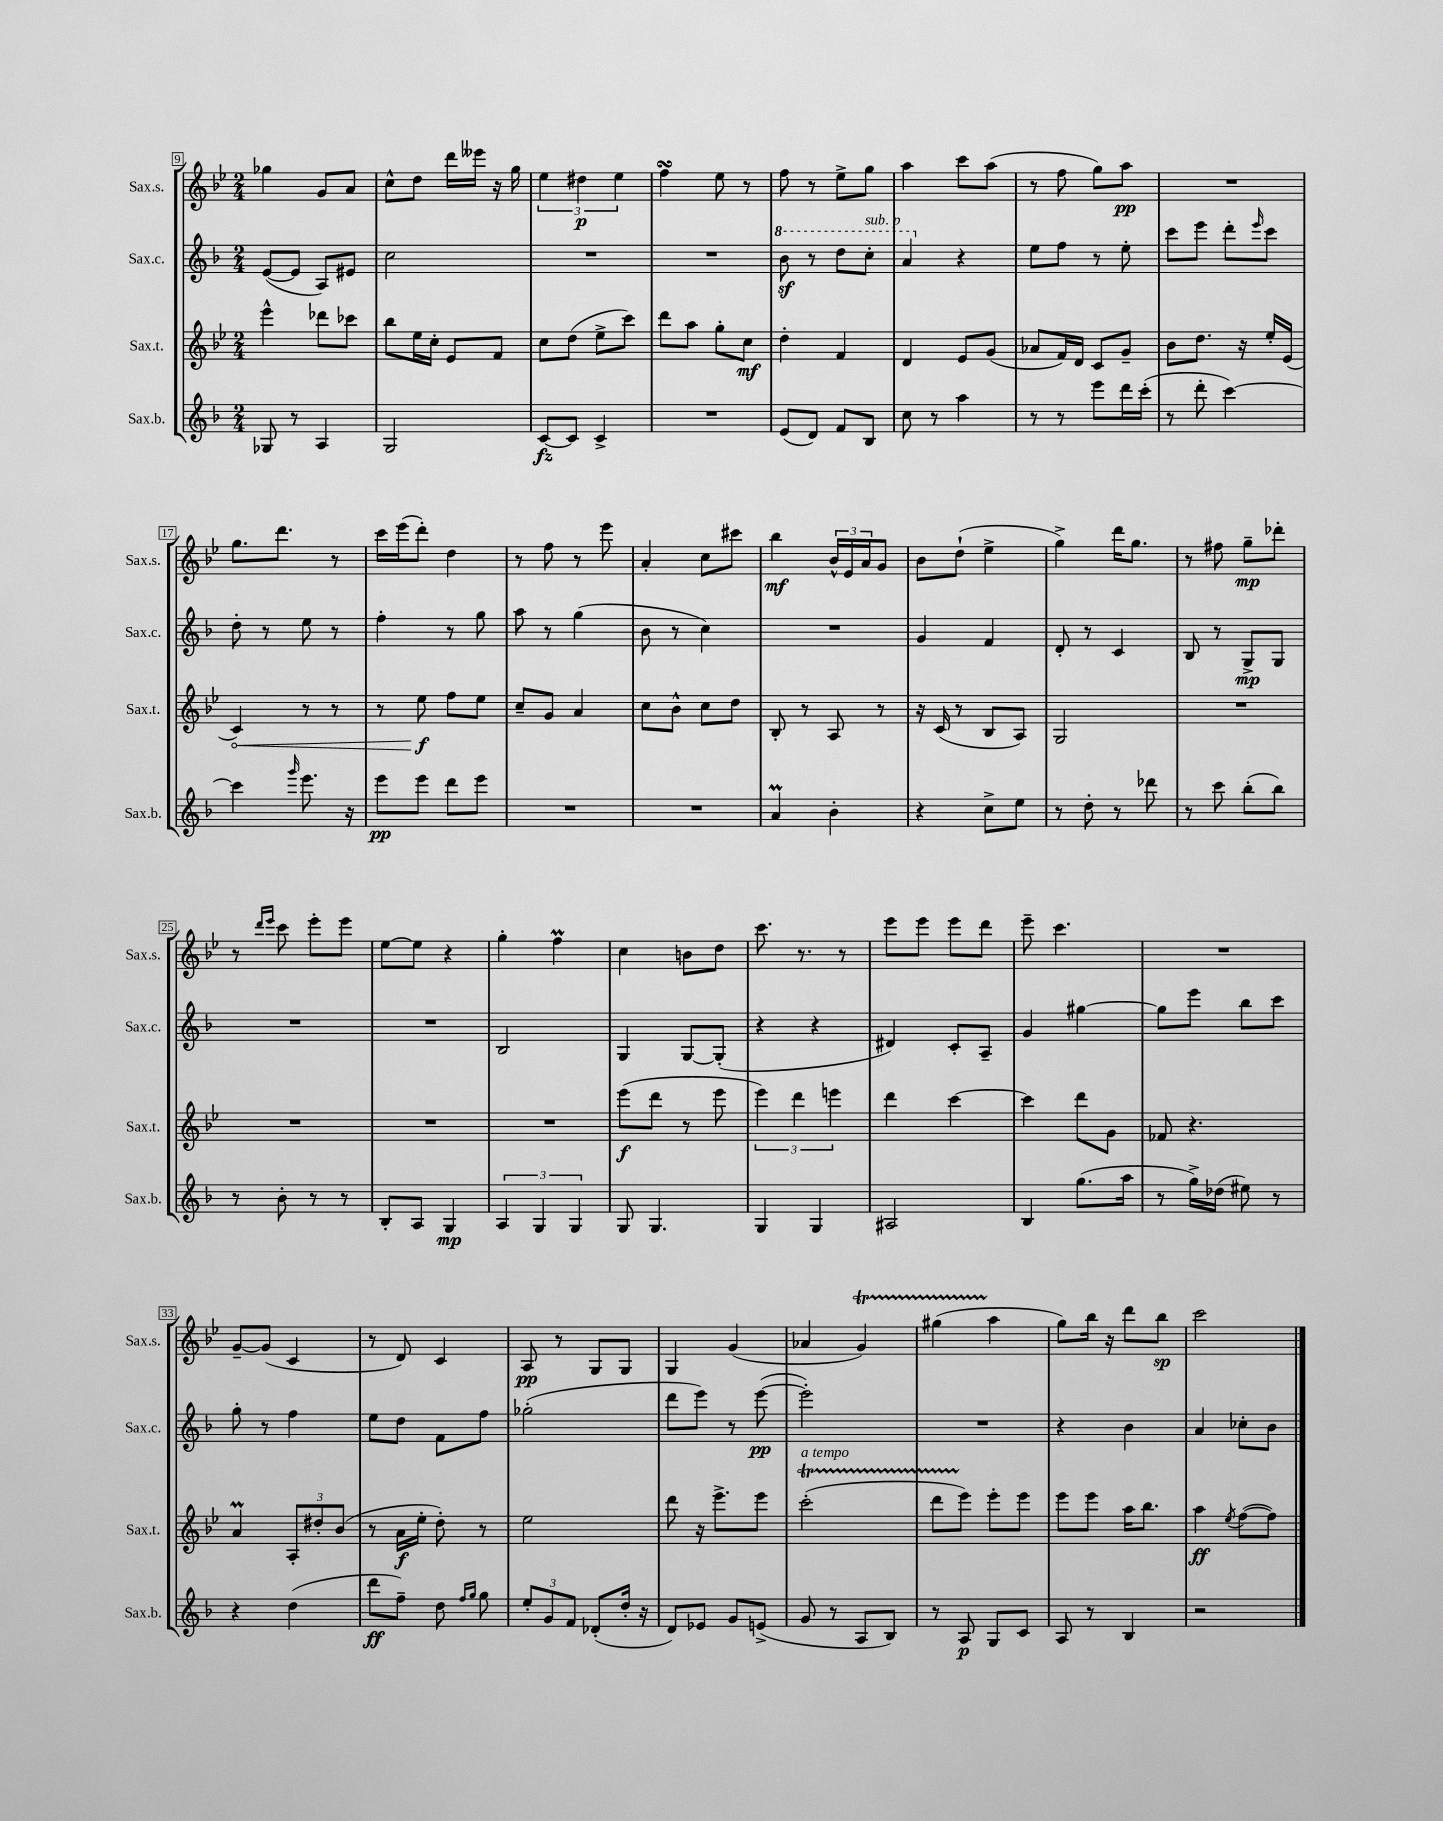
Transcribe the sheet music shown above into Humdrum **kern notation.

**kern	**dynam	**kern	**dynam	**kern	**dynam	**kern	**dynam
*part4	*part4	*part3	*part3	*part2	*part2	*part1	*part1
*staff4	*staff4	*staff3	*staff3	*staff2	*staff2	*staff1	*staff1
*I"Sax.b.	*	*I"Sax.t.	*	*I"Sax.c.	*	*I"Sax.s.	*
*I'Sax.b.	*	*I'Sax.t.	*	*I'Sax.c.	*	*I'Sax.s.	*
*clefG2	*	*clefG2	*	*clefG2	*	*clefG2	*
*k[b-]	*	*k[b-e-]	*	*k[b-]	*	*k[b-e-]	*
*M2/4	*	*M2/4	*	*M2/4	*	*M2/4	*
=9	=9	=9	=9	=9	=9	=9	=9
8G-X/	.	4eee-^^\	.	([8e/L	.	4gg-X\	.
8r	.	.	.	8e/J]	.	.	.
4A/	.	8ddd-X\L	.	8A/L)	.	8g/L	.
.	.	8ccc-X\J	.	8e#X/J	.	8a/J	.
=10	=10	=10	=10	=10	=10	=10	=10
2G/	.	8bb-\L	.	2cc\	.	8cc^^\L	.
.	.	16ee-\L	.	.	.	8dd\J	.
.	.	16cc'\JJ	.	.	.	.	.
.	.	8e-/L	.	.	.	16ddd\LL	.
.	.	.	.	.	.	16eee--X\JJ	.
.	.	8f/J	.	.	.	16r	.
.	.	.	.	.	.	16gg\	.
=11	=11	=11	=11	=11	=11	=11	=11
[8c/L	fz	8cc\L	.	2r	.	6ee-\	.
8c/J]	.	(8dd\J	.	.	.	.	.
.	.	.	.	.	.	6dd#X\	p
4c^/	.	8ee-^\L	.	.	.	.	.
.	.	.	.	.	.	6ee-\	.
.	.	8ccc\J)	.	.	.	.	.
=12	=12	=12	=12	=12	=12	=12	=12
2r	.	8ddd\L	.	2r	.	4ffsSSS\	.
.	.	8aa\J	.	.	.	.	.
.	.	8gg'\L	.	.	.	8ee-\	.
.	.	8cc\J	mf	.	.	8r	.
=13	=13	=13	=13	=13	=13	=13	=13
*	*	*	*	*8va	*	*	*
(8e/L	.	4dd'\	.	8bb-z\	.	8ff\	.
8d/J)	.	.	.	8r	.	8r	.
8f/L	.	4f/	.	8ddd\L	.	8ee-^\L	.
!	!	!	!	!LO:TX:a:i:t=sub. p	!	!	!
8B-/J	.	.	.	8ccc'\J	.	8gg\J	.
=14	=14	=14	=14	=14	=14	=14	=14
8cc\	.	4d/	.	4aa/	.	4aa\	.
8r	.	.	.	.	.	.	.
*	*	*	*	*X8va	*	*	*
4aa\	.	8e-/L	.	4r	.	8ccc\L	.
.	.	(8g/J	.	.	.	(8aa\J	.
=15	=15	=15	=15	=15	=15	=15	=15
8r	.	8a-X/L	.	8ee\L	.	8r	.
8r	.	16f/L)	.	8ff\J	.	8ff\	.
.	.	16d/JJ	.	.	.	.	.
8eee\L	.	8c/L	.	8r	.	8gg\L)	.
16ddd\L	.	8g~/J	.	8ee'\	.	8aa\J	pp
(16ccc'\JJ	.	.	.	.	.	.	.
=16	=16	=16	=16	=16	=16	=16	=16
8r	.	8b-\L	.	8ccc\L	.	2r	.
8ddd'\	.	8.dd\J	.	8eee\J	.	.	.
[4ccc\)	.	.	.	8ddd'\L	.	.	.
.	.	16r	.	.	.	.	.
.	.	.	.	16qqeee/	.	.	.
.	.	16ee-'/LL	.	8ccc\J	.	.	.
.	.	(16e-/JJ	.	.	.	.	.
!!LO:LB:g=z
=17	=17	=17	=17	=17	=17	=17	=17
!	!	!	!LO:HP:b	!	!	!	!
4ccc\]	.	4c/)	<	8dd'\	.	8.gg\L	.
.	.	.	.	8r	.	.	.
.	.	.	.	.	.	8.ddd\J	.
16qqggg/	.	.	.	.	.	.	.
8.eee\	.	8r	.	8ee\	.	.	.
.	.	8r	.	8r	.	8r	.
16r	.	.	.	.	.	.	.
=18	=18	=18	=18	=18	=18	=18	=18
8eee\L	pp	8r	.	4ff'\	.	16ccc\LL	.
.	.	.	.	.	.	(16eee-\J	.
8eee\J	.	8ee-\	f	.	.	8ddd'\J)	.
8ddd\L	.	8ff\L	[	8r	.	4dd\	.
8eee\J	.	8ee-\J	.	8gg\	.	.	.
=19	=19	=19	=19	=19	=19	=19	=19
2r	.	8cc~/L	.	8aa\	.	8r	.
.	.	8g/J	.	8r	.	8ff\	.
.	.	4a/	.	(4gg\	.	8r	.
.	.	.	.	.	.	8eee-\	.
=20	=20	=20	=20	=20	=20	=20	=20
2r	.	8cc\L	.	8b-\	.	4a'/	.
.	.	8b-^^\J	.	8r	.	.	.
.	.	8cc\L	.	4cc\)	.	8cc\L	.
.	.	8dd\J	.	.	.	8ccc#X\J	.
=21	=21	=21	=21	=21	=21	=21	=21
4am/	.	8B-'/	.	2r	.	4bb-\	mf
.	.	8r	.	.	.	.	.
4b-'\	.	8A/	.	.	.	24b-^^/LL	.
.	.	.	.	.	.	24e-/	.
.	.	.	.	.	.	24a/J	.
.	.	8r	.	.	.	8g/J	.
=22	=22	=22	=22	=22	=22	=22	=22
4r	.	16r	.	4g/	.	8b-\L	.
.	.	(16c/	.	.	.	.	.
.	.	8r	.	.	.	(8dd`\J	.
8cc^\L	.	8B-/L	.	4f/	.	4ee-^\	.
8ee\J	.	8A/J)	.	.	.	.	.
=23	=23	=23	=23	=23	=23	=23	=23
8r	.	2G/	.	8d'/	.	4gg^\)	.
8dd'\	.	.	.	8r	.	.	.
8r	.	.	.	4c/	.	16ddd\KL	.
.	.	.	.	.	.	8.gg\J	.
8ddd-X\	.	.	.	.	.	.	.
=24	=24	=24	=24	=24	=24	=24	=24
8r	.	2r	.	8B-/	.	8r	.
8ccc\	.	.	.	8r	.	8ff#X\	.
(8bb-'\L	.	.	.	8G^/L	mp	8gg~\L	mp
8bb-\J)	.	.	.	8G/J	.	8ddd-X'\J	.
!!LO:LB:g=z
=25	=25	=25	=25	=25	=25	=25	=25
8r	.	2r	.	2r	.	8r	.
.	.	.	.	.	.	16qqddd/LL	.
.	.	.	.	.	.	16qqeee-/JJ	.
8b-'\	.	.	.	.	.	8ccc\	.
8r	.	.	.	.	.	8eee-'\L	.
8r	.	.	.	.	.	8eee-\J	.
=26	=26	=26	=26	=26	=26	=26	=26
8B-'/L	.	2r	.	2r	.	[8ee-\L	.
8A/J	.	.	.	.	.	8ee-\J]	.
4G/	mp	.	.	.	.	4r	.
=27	=27	=27	=27	=27	=27	=27	=27
6A/	.	2r	.	2B-/	.	4gg'\	.
6G/	.	.	.	.	.	.	.
.	.	.	.	.	.	4ffM\	.
6G/	.	.	.	.	.	.	.
=28	=28	=28	=28	=28	=28	=28	=28
8G/	.	(8eee-\L	f	4G/	.	4cc\	.
4.G/	.	8ddd\J	.	.	.	.	.
.	.	8r	.	[8G/L	.	8bn\L	.
.	.	8eee-\	.	(8G'/J]	.	8dd\J	.
=29	=29	=29	=29	=29	=29	=29	=29
4G/	.	6eee-\)	.	4r	.	8.ccc\	.
.	.	6ddd\	.	.	.	.	.
.	.	.	.	.	.	8.r	.
4G/	.	.	.	4r	.	.	.
.	.	6eeen\	.	.	.	.	.
.	.	.	.	.	.	8r	.
=30	=30	=30	=30	=30	=30	=30	=30
2A#X/	.	4ddd\	.	4d#X/)	.	8eee-\L	.
.	.	.	.	.	.	8eee-\J	.
.	.	[4ccc\	.	8c'/L	.	8eee-\L	.
.	.	.	.	8A~/J	.	8ddd\J	.
=31	=31	=31	=31	=31	=31	=31	=31
4B-/	.	4ccc\]	.	4g/	.	8eee-~\	.
.	.	.	.	.	.	4.ccc\	.
(8.gg\L	.	8ddd\L	.	[4gg#X\	.	.	.
.	.	8g\J	.	.	.	.	.
16aa\Jk	.	.	.	.	.	.	.
=32	=32	=32	=32	=32	=32	=32	=32
8r	.	8f-X/	.	8gg#\L]	.	2r	.
16gg^\LL)	.	4.r	.	8eee\J	.	.	.
(16dd-X\JJ	.	.	.	.	.	.	.
8ee#X\)	.	.	.	8bb-\L	.	.	.
8r	.	.	.	8ccc\J	.	.	.
!!LO:LB:g=z
=33	=33	=33	=33	=33	=33	=33	=33
4r	.	4am/	.	8gg'\	.	[8g~/L	.
.	.	.	.	8r	.	(8g/J]	.
(4dd\	.	12A'/L	.	4ff\	.	4c/	.
.	.	12dd#X'/	.	.	.	.	.
.	.	(12b-/J	.	.	.	.	.
=34	=34	=34	=34	=34	=34	=34	=34
8ddd\L	ff	8r	.	8ee\L	.	8r	.
8ff~\J)	.	16a\LL	f	8dd\J	.	8d/)	.
.	.	16ee-'\JJ	.	.	.	.	.
8dd\	.	8dd'\)	.	8f\L	.	4c/	.
16qqff/LL	.	.	.	.	.	.	.
16qqgg/JJ	.	.	.	.	.	.	.
8gg\	.	8r	.	8ff\J	.	.	.
=35	=35	=35	=35	=35	=35	=35	=35
12ee'/L	.	2ee-\	.	(2gg-X'\	.	8A/	pp
12g/	.	.	.	.	.	.	.
.	.	.	.	.	.	8r	.
12f/J	.	.	.	.	.	.	.
(8d-X'/L	.	.	.	.	.	8G/L	.
16dd'/Jk	.	.	.	.	.	8G/J	.
16r	.	.	.	.	.	.	.
=36	=36	=36	=36	=36	=36	=36	=36
8d/L)	.	8ddd\	.	8ddd\L	.	4G/	.
8e-X/J	.	16r	.	8eee\J)	.	.	.
.	.	8.eee-^\L	.	.	.	.	.
8g/L	.	.	.	8r	.	(4g/	.
(8en^/J	.	8eee-\J	.	([8eee\	pp	.	.
=37	=37	=37	=37	=37	=37	=37	=37
!	!	!LO:TX:a:i:t=a tempo	!	!	!	!	!
8g/	.	(2cccT'\	.	2eee'\])	.	4a-X/	.
8r	.	.	.	.	.	.	.
8A/L	.	.	.	.	.	4gT/)	.
8B-/J)	.	.	.	.	.	.	.
=38	=38	=38	=38	=38	=38	=38	=38
8r	.	8dddTTT\L	.	2r	.	(4gg#XTTT\	.
8A/	p	8eee-\J)	.	.	.	.	.
8G/L	.	8eee-'\L	.	.	.	4aa\	.
8c/J	.	8eee-\J	.	.	.	.	.
=39	=39	=39	=39	=39	=39	=39	=39
8A/	.	8eee-\L	.	4r	.	8gg\L)	.
8r	.	8eee-\J	.	.	.	16bb-\Jk	.
.	.	.	.	.	.	16r	.
4B-/	.	16aa\KL	.	4b-\	.	8ddd\L	.
.	.	8.bb-\J	.	.	.	.	.
.	.	.	.	.	.	8bb-\J	sp
=40	=40	=40	=40	=40	=40	=40	=40
2r	.	4aa\	ff	4a/	.	2ccc\	.
.	.	8qee-/	.	.	.	.	.
.	.	([8ff\L	.	8cc-X'\L	.	.	.
.	.	8ff\J])	.	8b-\J	.	.	.
==	==	==	==	==	==	==	==
*-	*-	*-	*-	*-	*-	*-	*-
